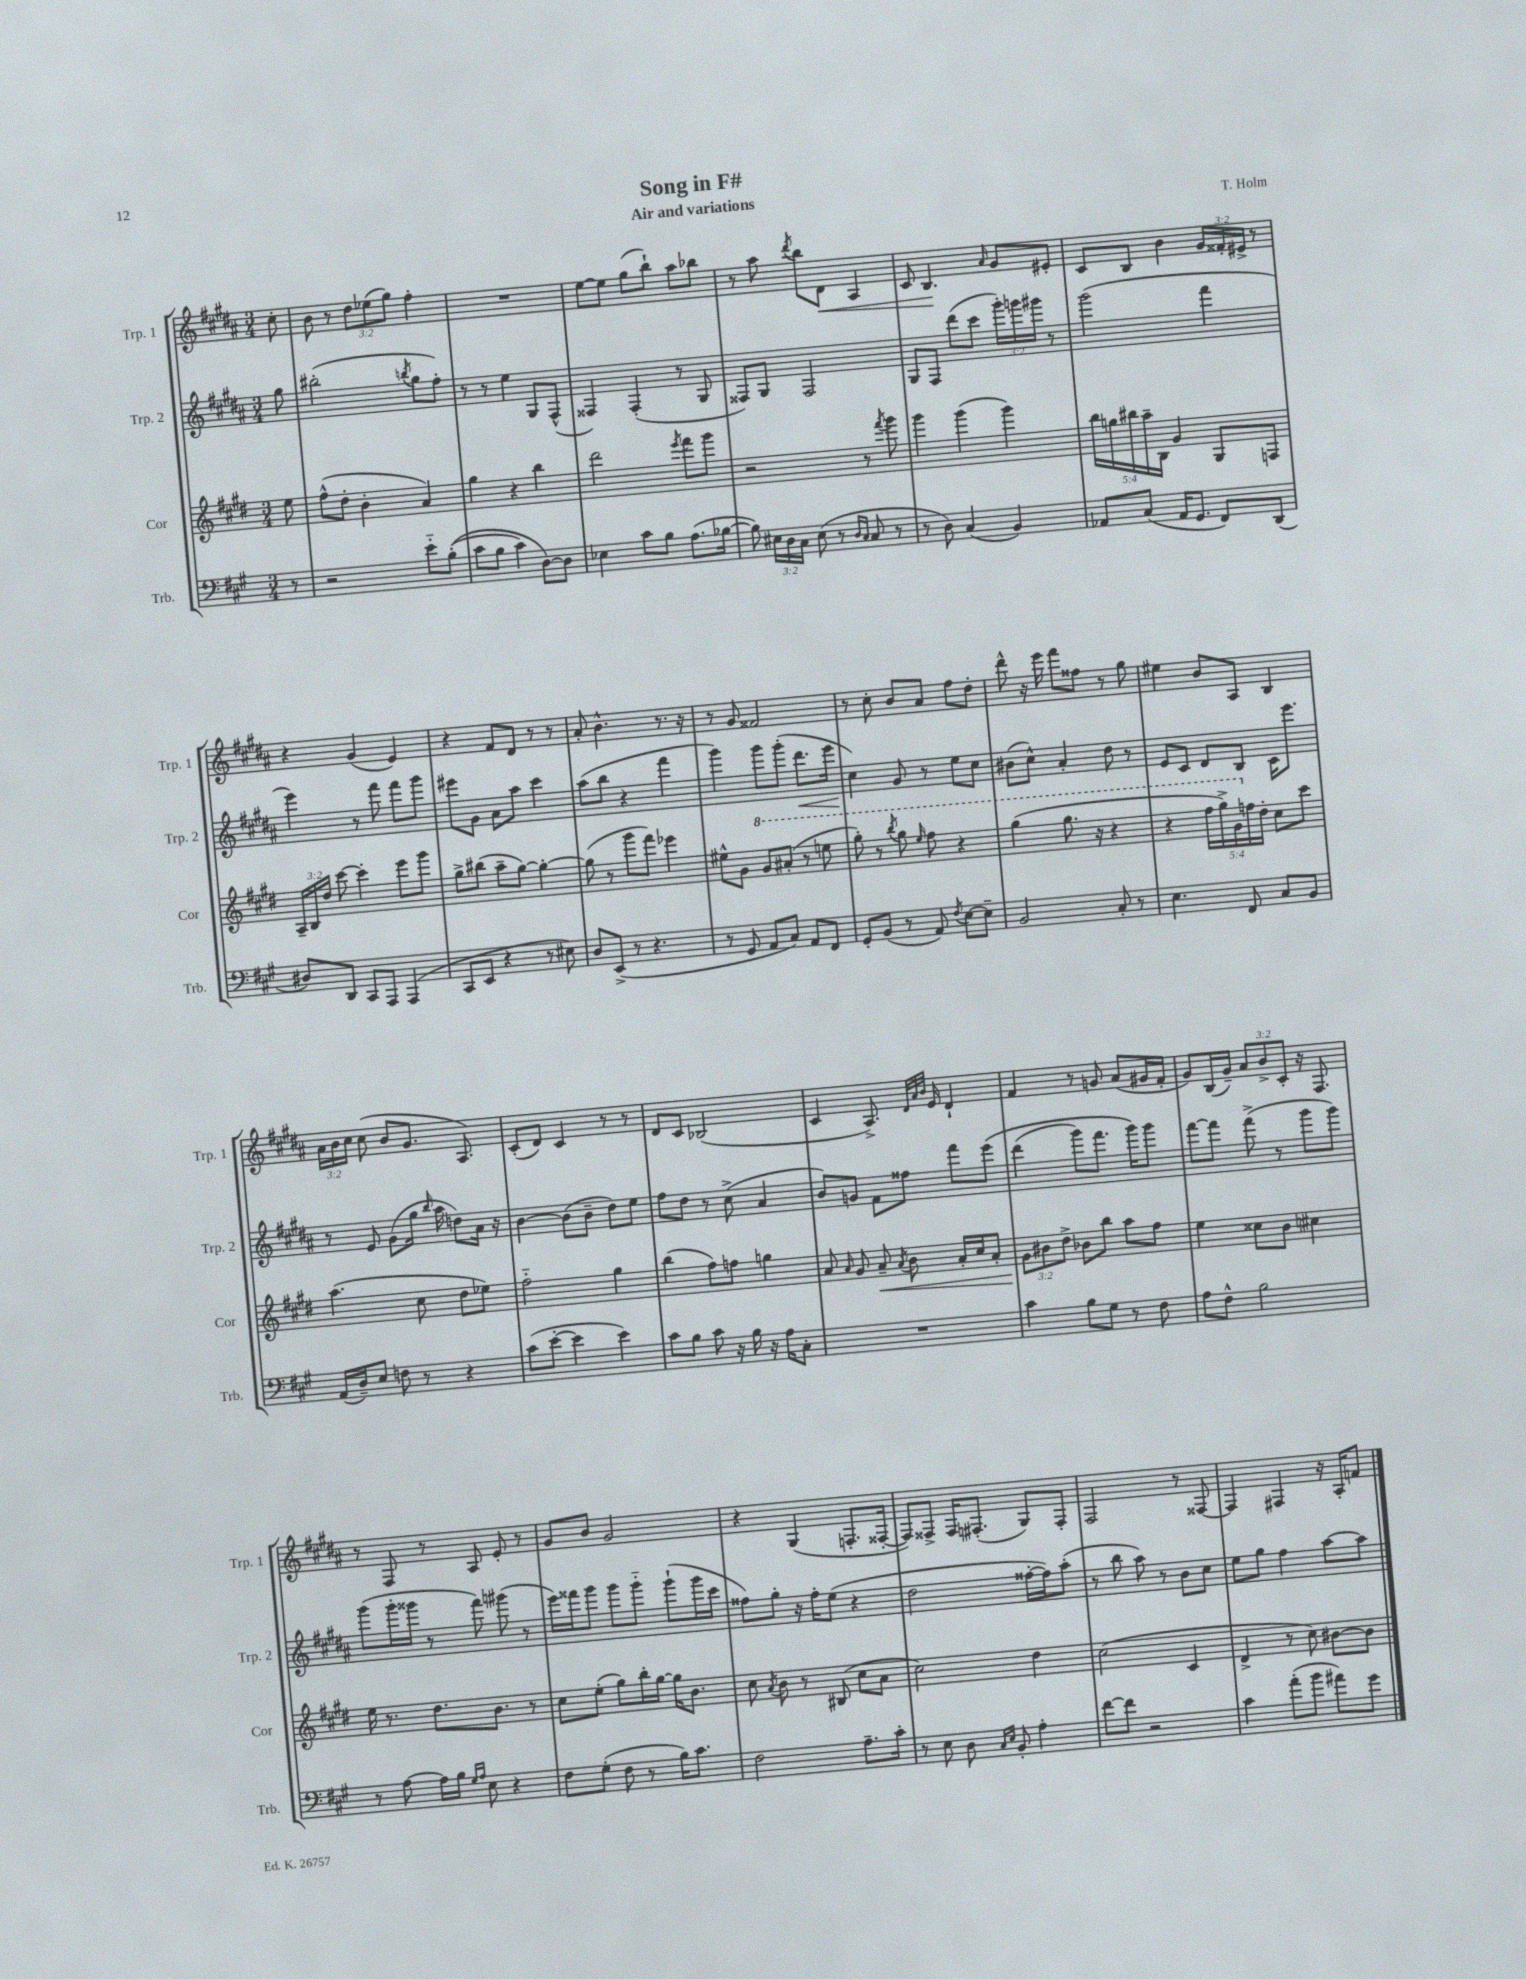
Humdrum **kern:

**kern	**kern	**kern	**kern
*staff4	*staff3	*staff2	*staff1
*clefF4	*clefG2	*clefG2	*clefG2
*k[f#c#g#]	*k[f#c#g#d#]	*k[f#c#g#d#a#]	*k[f#c#g#d#a#]
*M3/4	*M3/4	*M3/4	*M3/4
8r	8ee	8gg#	8cc#'
=	=	=	=
2r	(8ff#^^	(2bb#'	8b
.	8dd#'	.	8r
.	4b'	.	12dd#
.	.	.	(12ee-
.	.	.	12gg#)
.	.	8qbb	.
8e'~	4a)	8gg#	4ff#'
&((8B'	.	8ff#')	.
=	=	=	=
8c#	4gg#	8r	2.r
8B	.	8r	.
4c#)	4r	4ee	.
[8D&)	4bb	8G#	.
8D]	.	(8F#^^	.
=	=	=	=
4E-	2ddd#	4F##)	[8ee
.	.	.	8ee]
8c#	.	(4F##'	(8gg#
8B	.	.	8bb`)
.	8qeee	.	.
(8.A	8fff#	8r	8aa#
.	8ggg#	8G#	8bb-
[16B-	.	.	.
=	=	=	=
8B-])	2r	8F##)	8r
24E#	.	8G#	8aa#
24D	.	.	.
24C#	.	.	.
.	.	.	8qddd#
(8E#	.	2F##	8bb
8r	.	.	8d#
16qqD	.	.	.
16qqC#	.	.	.
8C#	8r	.	4A#
.	8qfff#	.	.
8r	8ggg#	.	.
=	=	=	=
8r	4ggg#	8G#	8c#
8D)	.	8F#	4.B
(4C#	(4ggg#	(8ddd#	.
.	.	8ccc#	.
.	.	.	16qqa#
4BB)	4ggg#)	24ggg#')	8g#
.	.	24ggg	.
.	.	24ggg#	.
.	.	8r	8e#'
=	=	=	=
8AA-	20bb	(2ggg#	8c#
.	20gg	.	.
.	20bb#	.	.
(8C#	.	.	8B
.	20aa~	.	.
.	20B	.	.
16AA-	4g#	.	4b
8.GG#	.	.	.
8FF#)	8G#	4fff#	24g#
.	.	.	24f##'
.	.	.	24e#^
(8DD	8F	.	8r
=	=	=	=
8D#)	24A~	4eee)	4r
.	24B	.	.
.	24dd#	.	.
8DD	[8ccc#	.	.
8CC#	4ccc#']	8r	(4g#
8AAA	.	8fff#	.
(4AAA	8eee	8fff#	4e)
.	8ggg#	8ggg#	.
=	=	=	=
8CC#	8gg#^	8eee#	4r
8EE	(8bb#	8g#	.
4r	8aa~	8a#	8f#
.	[8gg#)	8aa#	8d#
8r	4gg#'_	4ccc#	8r
8E#)	.	.	8r
=	=	=	=
8D	(8gg#]	(8aa#	8a#'
(8EE^	8r	8bb	4.b^^
8r	8ggg#	4r	.
4.r	8fff#)	.	.
.	4eee-	4fff#	8.r
.	.	.	16r
=	=	=	=
8r	8ee#^^	4ggg#)	8r
8GG#	8g#	.	8g#
8AA	8gg#	8ggg#	2f##
8C#)	(8aa#'	(8ggg#'	.
8AA	8r	8.ddd#	.
8FF#	8eee	.	.
.	.	16eee	.
=	=	=	=
8GG#'	8ggg#')	4cc#)	8r
(8BB	8r	.	8cc#'
.	8qbbb	.	.
8r	8ggg#	8g#	8b
.	16qqeee	.	.
8AA)	8fff#	8r	8a#
8qF#	.	.	.
[8E	4r	8ee	8ff#
8E~]	.	8cc#	8dd#'
=	=	=	=
2BB	(4ggg#	(8b#	8ddd#^^
.	.	8cc#^^)	16r
.	.	.	16eee
.	8.ggg#	4a#'	8fff#
.	.	.	8ff##
.	16r	.	.
8C#'	4r	8dd#	8r
8r	.	8r	8gg#
=	=	=	=
4.E	4r	8e	4ee#
.	.	8c#	.
.	20fff#	8d#	8b
.	20ggg#^)	.	.
.	20gg#	.	.
8FF#	.	8B	8A#
.	20ff	.	.
.	20dd#'	.	.
8C#	8cc#	16c#	4B
.	.	8.eee	.
8BB	8ccc#	.	.
=	=	=	=
(16AA	(4.aa	8r	24a#
.	.	.	24b
16D~)	.	.	.
.	.	.	24cc#
8E	.	8e	(8cc#
8F	.	(8g#	8b
8r	8cc#	16gg#	8.g#
.	.	16qqbb	.
.	.	16aa#	.
4r	8dd#	8dd)	.
.	.	.	8.A#)
.	8ee-)	16a#	.
.	.	16r	.
=	=	=	=
(8c#	2ff#'~	[4b	(8c#'
[8e'	.	.	8d#)
4e]	.	(8b]	4c#
.	.	8b~	.
4e)	4gg#	8dd#)	8r
.	.	8ee	8r
=	=	=	=
8c#	(4bb	8ff#	8d#
8B	.	8dd#	8c#
8c#	8ff#)	8r	(2B-
16r	8ff	(8cc#^	.
16B	.	.	.
16r	4gg	4a#	.
16A	.	.	.
8C#'	.	.	.
=	=	=	=
2.r	8a	8b)	4c#
.	16qqa	.	.
.	8g#	8g	.
.	8a~	8f#	8.A#^)
.	8qa	.	.
.	8b	8ff##	.
.	.	.	32qqd#
.	.	.	32qqa#
.	.	.	32qqb
.	.	.	16e
.	16a'	8fff#	4d#`
.	16cc#	.	.
.	8a'	&(8eee	.
=	=	=	=
4c#	12g#	(4ddd#	4f#
.	12b#	.	.
.	12dd#^	.	.
8B	8b-	8ggg#)	8r
8G#	8bb	8.fff#	8g
8r	8aa	.	(8a#
.	.	16ggg#&)	.
8F#	8ff#	8ggg#	16g#
.	.	.	16f#'
=	=	=	=
8A	4ee	[8fff#	8g#)
8F#^^	.	8fff#]	(16B
.	.	.	16g#~)
2B	8cc##	(8fff#^	12a#
.	.	.	12b^
.	8b	8r	.
.	.	.	12c#'
.	4cc#	8ggg#	16r
.	.	.	8.F#
.	.	8ggg#)	.
=	=	=	=
8r	16ee	(8ggg#	8r
.	8.r	.	.
[8A	.	16ggg#'	8F#
.	.	16ggg##	.
16A]	8.dd#	8r	8r
16B	.	.	.
16qqG#	.	.	.
16qqA	.	.	.
8E	.	8fff#)	8A#
.	8.b	.	.
4r	.	(8ggg#	8e'
.	8r	8r	8r
=	=	=	=
8F#	8cc#	16eee)	8g#
.	.	16fff##	.
(8G#'	(8ee'	8ggg#	8b
8F#	8gg#)	8ggg#	2g#
8r	16bb'	8ggg#'~	.
.	[16gg#	.	.
16B)	16gg#]	(8ggg#`	.
8.c#	8.b	.	.
.	.	16ggg#	.
.	.	16ccc#	.
=	=	=	=
2F#	8cc#	8ff##)	4r
.	8qa	.	.
.	8b	8gg#'	.
.	8r	16r	(4G#
.	.	16ff##'	.
.	(8B#	(8ee	.
8.A~	8cc#	4r	8.F'
.	8a	.	.
16c#'	.	.	[16F##'
=	=	=	=
8r	2cc#)	2dd#	8F##])
8E	.	.	8F##^
8D	.	.	16F##
.	.	.	(8.F#'
16qqC#	.	.	.
16qqE	.	.	.
8BB'	.	.	.
4A'	4dd#	[16ff##'	8G#)
.	.	16ff##])	.
.	.	(8aa#'	8F#'
=	=	=	=
[8f#	(2cc#	8r	2F#
8f#]	.	8bb	.
2r	.	8aa#)	.
.	.	8r	.
.	4c#	8b	8r
.	.	8cc#	[8F##
=	=	=	=
4c#	4d#^	8ee	4F##]
.	.	8gg#	.
(8a'	8r	4ff#	4F#
8b	8cc#)	.	.
8a#)	[8b#	[8aa#	16r
.	.	.	16A#'
8g#	8b#]	8aa#]	8f
==	==	==	==
*-	*-	*-	*-
